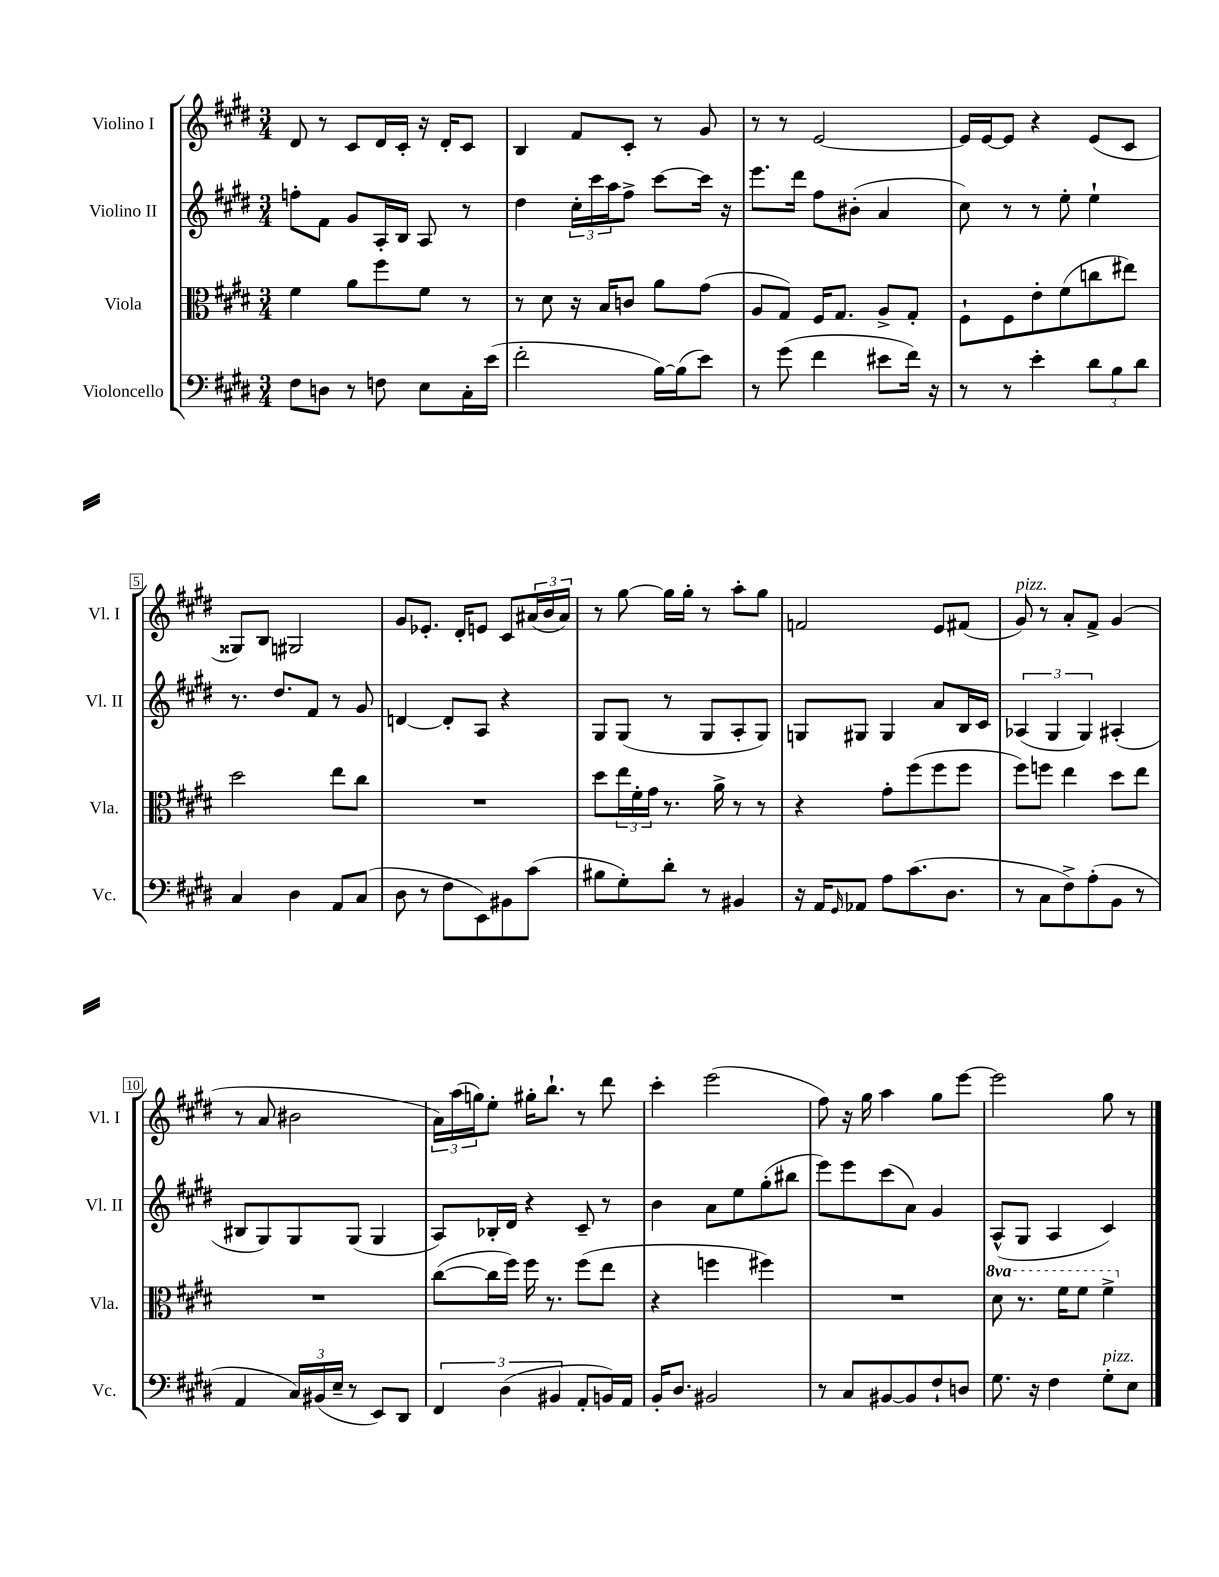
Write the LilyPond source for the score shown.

<<
\new StaffGroup <<
\new Staff = "s0" \with { instrumentName = "Violino I" shortInstrumentName = "Vl. I" } {
    \clef treble \key e \major \numericTimeSignature \time 3/4
    dis'8 r8 cis'8 dis'16 cis'16-. r16 dis'16-. cis'8 |
    b4 fis'8 cis'8-. r8 gis'8 |
    r8 r8 e'2~ |
    e'16 e'16~ e'8 r4 e'8( cis'8 |
    gisis8) b8 gis2 |
    gis'8 ees'8.-. dis'16-. e'8 cis'8 \tuplet 3/2 { ais'16( b'16 ais'16) } |
    r8 gis''8~ gis''16 gis''16-. r8 a''8-. gis''8 |
    f'2 e'8 fis'8( |
    gis'8^\markup { \italic "pizz." }) r8 a'8-. fis'8-> gis'4( |
    r8 a'8 bis'2 |
    \tuplet 3/2 { a'16) a''16( g''16) } e''8-. gis''16-. b''8.-! r8 dis'''8 |
    cis'''4-. e'''2( |
    fis''8) r16 gis''16 a''4 gis''8 e'''8~ |
    e'''2 gis''8 r8 \bar "|." |
}
\new Staff = "s1" \with { instrumentName = "Violino II" shortInstrumentName = "Vl. II" } {
    \clef treble \key e \major \numericTimeSignature \time 3/4
    f''8-. fis'8 gis'8 a16-. b16 a8 r8 |
    dis''4 \tuplet 3/2 { cis''16-. cis'''16 a''16 } fis''8-> cis'''8~ cis'''16 r16 |
    e'''8. dis'''16 fis''8 bis'8-.( a'4 |
    cis''8) r8 r8 e''8-. e''4-! |
    r8. dis''8. fis'8 r8 gis'8 |
    d'4~ d'8-. a8 r4 |
    gis8 gis8( r8 gis8 a8-. gis8) |
    g8 gis8 gis4 a'8 b16 cis'16 |
    \tuplet 3/2 { aes4( gis4 gis4) } ais4-.( |
    bis8 gis8) gis8 gis8( gis4 |
    a8) bes16-. dis'16 r4 cis'8-- r8 |
    b'4 a'8 e''8 gis''8-.( bis''8 |
    e'''8) e'''8 cis'''8( a'8) gis'4 |
    a8-^( gis8 a4 cis'4) \bar "|." |
}
\new Staff = "s2" \with { instrumentName = "Viola" shortInstrumentName = "Vla." } {
    \clef alto \key e \major \numericTimeSignature \time 3/4 \set Staff.ottavationMarkups = #ottavation-simple-ordinals
    fis'4 a'8 fis''8 fis'8 r8 |
    r8 dis'8 r16 b16 c'8 a'8 gis'8( |
    a8 gis8) fis16 gis8. a8-> gis8-. |
    fis8-! fis8 e'8-. fis'8( c''8 eis''8) |
    dis''2 e''8 cis''8 |
    R2. |
    dis''8 \tuplet 3/2 { e''16 fis'16-. gis'16 } r8. a'16-> r8 r8 |
    r4 gis'8-. fis''8( fis''8 fis''8 |
    fis''8) f''8 e''4 dis''8 e''8 |
    R2. |
    cis''8~( cis''16 fis''16) fis''16 r8. fis''8( e''8 |
    r4 f''4 fis''4) |
    R2. |
    \ottava #1 dis''8 r8. fis''16 fis''8 fis''4-> \ottava #0 \bar "|." |
}
\new Staff = "s3" \with { instrumentName = "Violoncello" shortInstrumentName = "Vc." } {
    \clef bass \key e \major \numericTimeSignature \time 3/4
    fis8 d8 r8 f8 e8 cis16-. e'16( |
    fis'2-. b16~) b16( e'8) |
    r8 gis'8( fis'4 eis'8 fis'16) r16 |
    r8 r8 e'4-. \tuplet 3/2 { dis'8 b8 dis'8 } |
    cis4 dis4 a,8 cis8( |
    dis8 r8 fis8 e,8) bis,8 cis'8( |
    bis8 gis8-.) dis'8-. r8 bis,4 |
    r16 a,16 \grace { gis,16 } aes,8 a8 cis'8.( dis8. |
    r8 cis8 fis8->) a8-.( b,8 r8 |
    a,4 \tuplet 3/2 { cis16) bis,16( e16-- } r8 e,8) dis,8 |
    \tuplet 3/2 { fis,4 dis4( bis,4 } a,8-. b,16) a,16 |
    b,16-. dis8. bis,2 |
    r8 cis8 bis,8~ bis,8 fis8-! d8 |
    gis8. r16 fis4 gis8-.^\markup { \italic "pizz." } e8 \bar "|." |
}
>>
>>
\layout { \context { \Score \override BarNumber.stencil = #(make-stencil-boxer 0.1 0.3 ly:text-interface::print) } }
